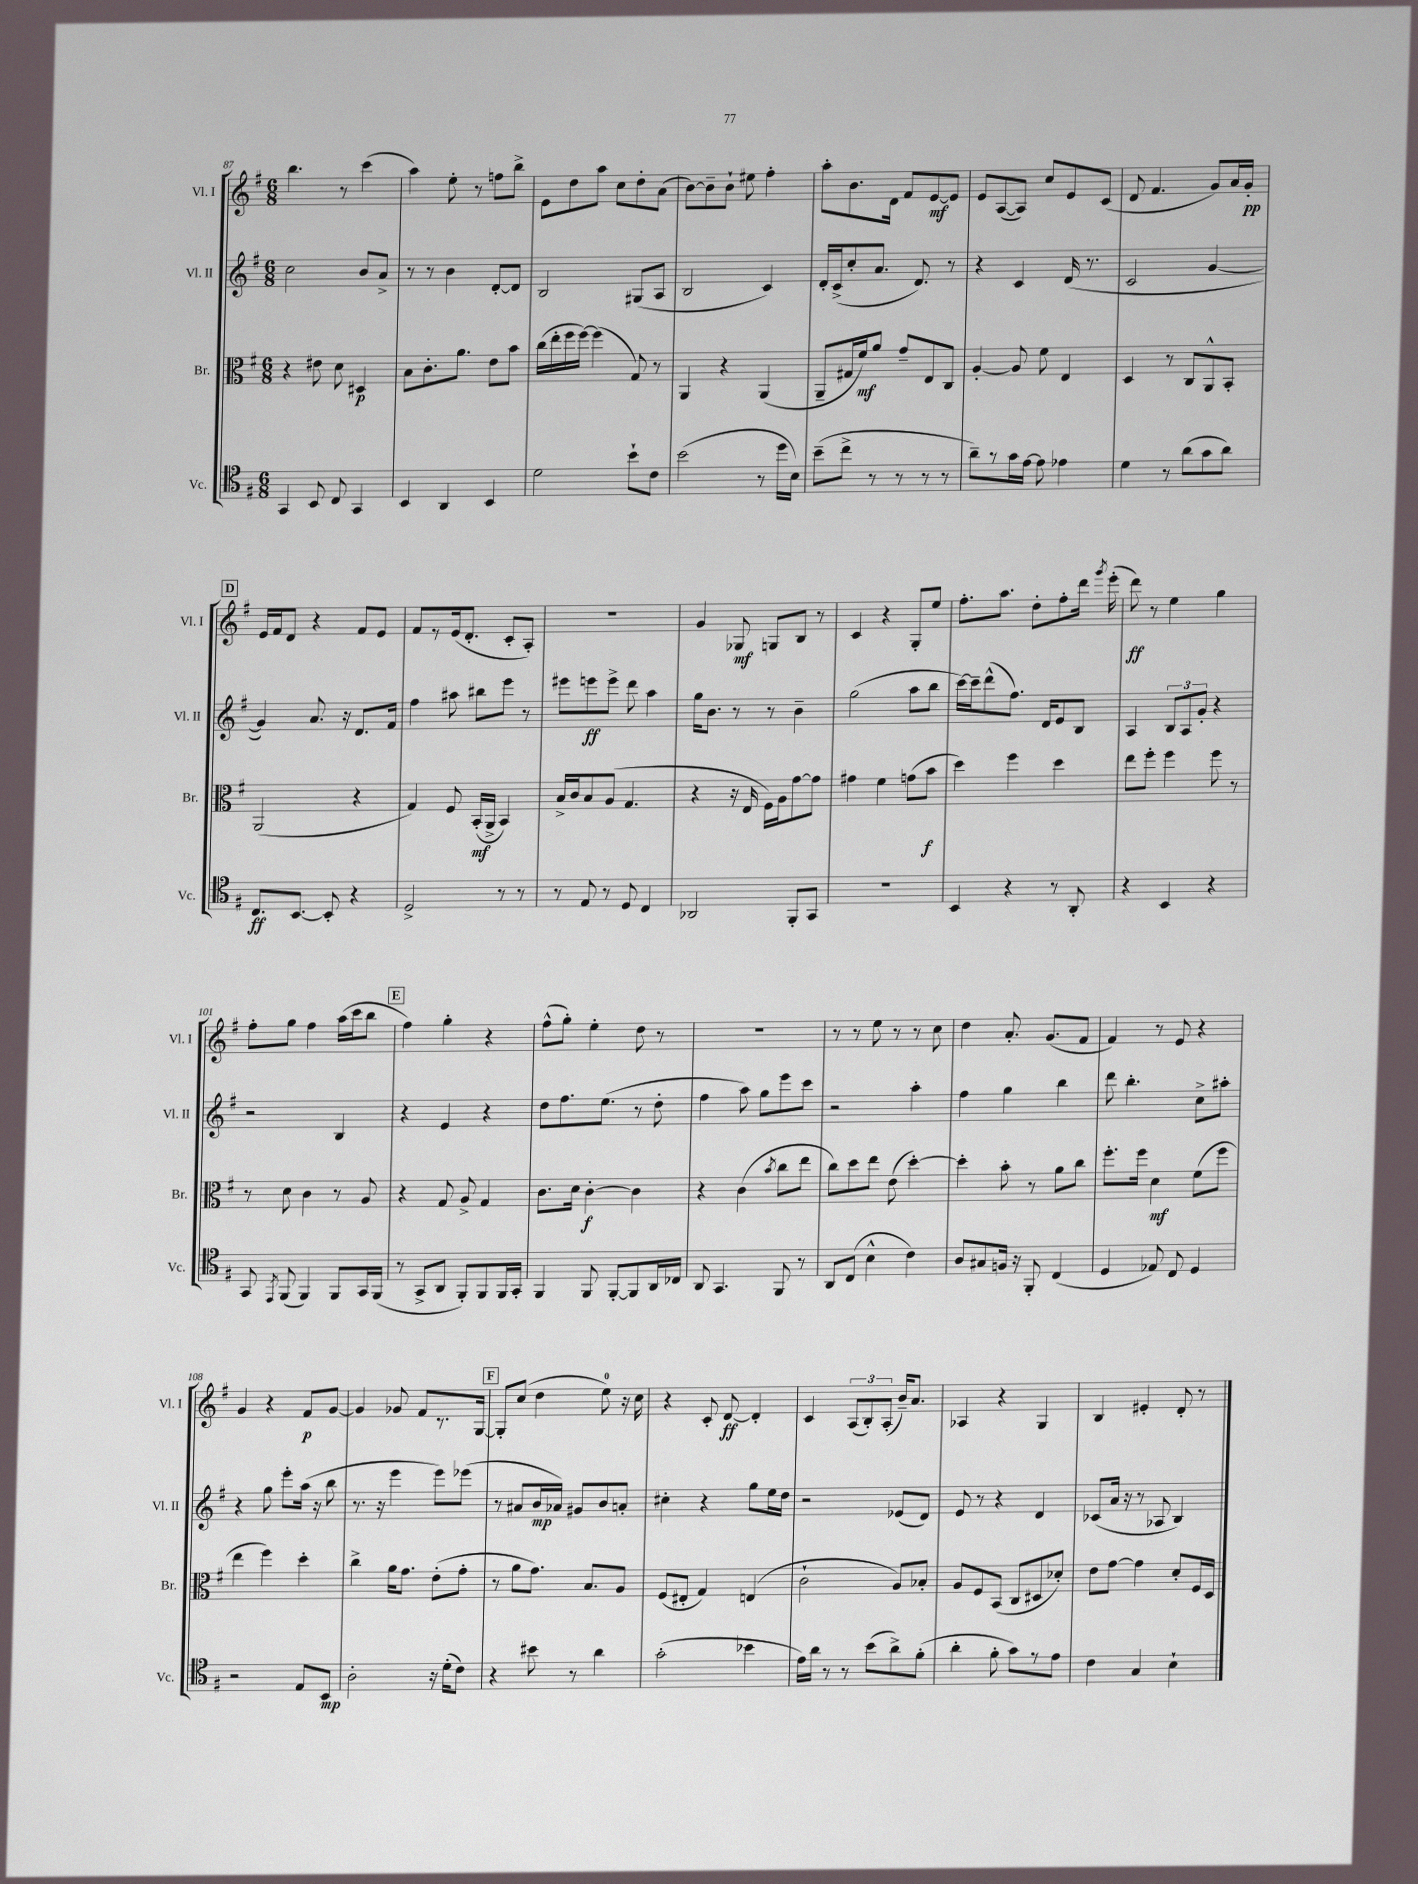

**kern	**dynam	**kern	**dynam	**kern	**dynam	**kern	**dynam
*part4	*part4	*part3	*part3	*part2	*part2	*part1	*part1
*staff4	*staff4	*staff3	*staff3	*staff2	*staff2	*staff1	*staff1
*I"Vc.	*	*I"Br.	*	*I"Vl. II	*	*I"Vl. I	*
*I'Vc.	*	*I'Br.	*	*I'Vl. II	*	*I'Vl. I	*
*clefC4	*	*clefC3	*	*clefG2	*	*clefG2	*
*k[f#]	*	*k[f#]	*	*k[f#]	*	*k[f#]	*
*M6/8	*	*M6/8	*	*M6/8	*	*M6/8	*
=87	=87	=87	=87	=87	=87	=87	=87
4GG/	.	4r	.	2cc\	.	4.bb\	.
8BB/	.	8e#X\	.	.	.	.	.
8C/	.	8d\	.	.	.	8r	.
4GG/	.	4D#X/	p	8b/L	.	(4ccc\	.
.	.	.	.	8a^/J	.	.	.
=88	=88	=88	=88	=88	=88	=88	=88
4BB/	.	8B\L	.	8r	.	4aa\)	.
.	.	8.c'\	.	8r	.	.	.
4AA/	.	.	.	4b\	.	8ee'\	.
.	.	8.a\J	.	.	.	.	.
.	.	.	.	.	.	8r	.
4BB/	.	8e\L	.	[8d'/L	.	8ffn\L	.
.	.	8b\J	.	8d/J]	.	8bb^\J	.
=89	=89	=89	=89	=89	=89	=89	=89
2d\	.	(16cc\LL	.	2B/	.	8e\L	.
.	.	16ee'\	.	.	.	.	.
.	.	16ff#\	.	.	.	8dd\	.
.	.	[16ff#\JJ)	.	.	.	.	.
.	.	(4ff#\]	.	.	.	8aa\J	.
.	.	.	.	.	.	8cc\L	.
8b`\L	.	8G/)	.	(8G#X/L	.	8dd'\	.
8c\J	.	8r	.	8A/J	.	(8a\J	.
=90	=90	=90	=90	=90	=90	=90	=90
(2b\	.	4AA/	.	2B/	.	[8b\L)	.
.	.	.	.	.	.	8b~\]	.
.	.	4r	.	.	.	8b`\J	.
.	.	.	.	.	.	8ee#X\	.
8r	.	(4AA/	.	4c/)	.	4ff#'\	.
16dd\LL	.	.	.	.	.	.	.
16B\JJ)	.	.	.	.	.	.	.
=91	=91	=91	=91	=91	=91	=91	=91
(8b~\L	.	8AA~/L	.	16d'/LL	.	8aa'\L	.
.	.	.	.	(16c^/J	.	.	.
8cc^\J	.	16G#X/L	.	8cc'/	.	8.b\	.
.	.	16f#/J)	mf	.	.	.	.
8r	.	8a/J	.	8.a/J	.	.	.
.	.	.	.	.	.	16d\Jk	.
8r	.	8g~/L	.	.	.	8f#/L	.
.	.	.	.	8.d/)	.	.	.
8r	.	8E/	.	.	.	[8e/	mf
8r	.	8C/J	.	8r	.	8e/J]	.
=92	=92	=92	=92	=92	=92	=92	=92
8a~\L)	.	[4A'/	.	4r	.	8e/L	.
8r	.	.	.	.	.	([8A/	.
16g\L	.	8A/]	.	4c/	.	8A/J])	.
[16e\JJ	.	.	.	.	.	.	.
8e\]	.	8f#\	.	.	.	8cc/L	.
4e-X\	.	4E/	.	(16d/	.	8e/	.
.	.	.	.	8.r	.	.	.
.	.	.	.	.	.	(8c/J	.
=93	=93	=93	=93	=93	=93	=93	=93
4d\	.	4D/	.	2c/	.	8d/	.
.	.	.	.	.	.	4.f#/	.
8r	.	8r	.	.	.	.	.
(8a\L	.	8C/L	.	.	.	.	.
8g\	.	8AA^^/	.	[4g/	.	8g/L)	.
8a\J)	.	8BB'/J	.	.	.	16a/L	.
.	.	.	.	.	.	16g'/JJ	pp
!!LO:LB:g=z
!!LO:REH:place=s1:t=D
=94	=94	=94	=94	=94	=94	=94	=94
8.C/L	ff	(2AA/	.	4g/])	.	16e/LL	.
.	.	.	.	.	.	16f#/J	.
.	.	.	.	.	.	8d/J	.
[8.BB/J	.	.	.	.	.	.	.
.	.	.	.	8.a/	.	4r	.
8BB'/]	.	.	.	.	.	.	.
.	.	.	.	16r	.	.	.
4r	.	4r	.	8.d/L	.	8f#/L	.
.	.	.	.	.	.	8e/J	.
.	.	.	.	16f#/Jk	.	.	.
=95	=95	=95	=95	=95	=95	=95	=95
2D^/	.	4G/)	.	4ff#\	.	8f#/L	.
.	.	.	.	.	.	8r	.
.	.	8F#/	.	8aa#X\	.	(16e/k	.
.	.	.	.	.	.	8.d'/J	.
.	.	(16BB'/LL	mf	8bb#X\L	.	.	.
.	.	16AA^/JJ	.	.	.	.	.
8r	.	4BB/)	.	8eee\J	.	8c'/L	.
8r	.	.	.	8r	.	8A'/J)	.
=96	=96	=96	=96	=96	=96	=96	=96
8r	.	16B^/LL	.	8eee#X\L	.	2.r	.
.	.	16c/J	.	.	.	.	.
8E/	.	8B/	.	8eeen\	ff	.	.
8r	.	(8A/J	.	8eee^\J	.	.	.
8D/	.	4.G/	.	8ddd\	.	.	.
4C/	.	.	.	4aa\	.	.	.
=97	=97	=97	=97	=97	=97	=97	=97
2AA-X/	.	4r	.	16gg\KL	.	4g/	.
.	.	.	.	8.b\J	.	.	.
.	.	16r	.	8r	.	8G-X/	mf
.	.	16E/	.	.	.	.	.
.	.	16F#\LL)	.	8r	.	8Gn/L	.
.	.	16A\J	.	.	.	.	.
8FF#'/L	.	[8g\	.	4b~\	.	8B/J	.
8GG/J	.	8g\J]	.	.	.	8r	.
=98	=98	=98	=98	=98	=98	=98	=98
2.r	.	4g#X\	.	(2gg\	.	4c/	.
.	.	4f#\	.	.	.	4r	.
.	.	(8gn\L	.	8aa\L	.	8G'/L	.
.	.	8b\J	f	8bb\J	.	8ee/J	.
=99	=99	=99	=99	=99	=99	=99	=99
4BB/	.	4dd\)	.	[16ccc\LL)	.	8.ff#'\L	.
.	.	.	.	16ccc~\J]	.	.	.
.	.	.	.	(8ddd^^\	.	.	.
.	.	.	.	.	.	8.aa\J	.
4r	.	4ff#\	.	8.ff#\J)	.	.	.
.	.	.	.	.	.	8dd'\L	.
.	.	.	.	16d/KL	.	.	.
8r	.	4dd\	.	8e/	.	8ff#'\	.
8AA'/	.	.	.	8B/J	.	16ddd\Jk	.
.	.	.	.	.	.	8qggg/	.
.	.	.	.	.	.	(16eee'\	.
=100	=100	=100	=100	=100	=100	=100	=100
4r	.	8ee\L	.	4A/	.	8ddd\)	ff
.	.	8ff#'\J	.	.	.	8r	.
4BB/	.	4ff#\	.	12B/L	.	4ee\	.
.	.	.	.	12A/	.	.	.
.	.	.	.	12g'/J	.	.	.
4r	.	8ff#\	.	4r	.	4gg\	.
.	.	8r	.	.	.	.	.
!!LO:LB:g=z
=101	=101	=101	=101	=101	=101	=101	=101
8GG/	.	8r	.	2r	.	8ff#'\L	.
8qEE/	.	.	.	.	.	.	.
(8FF#/	.	8d\	.	.	.	8gg\J	.
4FF#/)	.	4c\	.	.	.	4ff#\	.
8FF#/L	.	8r	.	4B/	.	(16aa\LL	.
.	.	.	.	.	.	16ccc\J	.
16GG/L	.	8A/	.	.	.	8bb\J	.
(16FF#/JJ	.	.	.	.	.	.	.
!!LO:REH:place=s1:t=E
=102	=102	=102	=102	=102	=102	=102	=102
8r	.	4r	.	4r	.	4ff#\)	.
8GG^/L	.	.	.	.	.	.	.
8AA/J	.	8G/	.	4e/	.	4gg'\	.
8FF#'/L)	.	8A^/	.	.	.	.	.
8FF#/	.	4G/	.	4r	.	4r	.
16FF#/L	.	.	.	.	.	.	.
16GG'/JJ	.	.	.	.	.	.	.
=103	=103	=103	=103	=103	=103	=103	=103
4FF#/	.	8.c\L	.	8dd\L	.	(8ff#^^\L	.
.	.	.	.	8.ff#\	.	8gg'\J)	.
.	.	16d\Jk	.	.	.	.	.
8FF#/	.	[4c'\	f	.	.	4ee'\	.
.	.	.	.	(8.ee\J	.	.	.
[8FF#'/L	.	.	.	.	.	.	.
8FF#/]	.	4c\]	.	8r	.	8dd\	.
16AA/L	.	.	.	8dd'\	.	8r	.
16C-X/JJ	.	.	.	.	.	.	.
=104	=104	=104	=104	=104	=104	=104	=104
8AA/	.	4r	.	4ff#\	.	2.r	.
4.GG/	.	.	.	.	.	.	.
.	.	(4c\	.	8aa\)	.	.	.
.	.	.	.	8gg\L	.	.	.
.	.	8qb/	.	.	.	.	.
8FF#/	.	8cc\L	.	8eee\	.	.	.
8r	.	8ee\J	.	8ccc\J	.	.	.
=105	=105	=105	=105	=105	=105	=105	=105
8AA/L	.	8cc\L)	.	2r	.	8r	.
(8C/J	.	8dd\	.	.	.	8r	.
4B^^\	.	8ee\J	.	.	.	8ee\	.
.	.	(8e\	.	.	.	8r	.
4c\)	.	[4dd'\)	.	4aa'\	.	8r	.
.	.	.	.	.	.	8cc\	.
=106	=106	=106	=106	=106	=106	=106	=106
8A/L	.	4dd'\]	.	4ff#\	.	4dd\	.
8G#X/	.	.	.	.	.	.	.
16Fn/Jk	.	8b'\	.	4gg\	.	8.a'/	.
16r	.	.	.	.	.	.	.
8FF#'/	.	8r	.	.	.	.	.
.	.	.	.	.	.	(8.g/L	.
(4C/	.	8a\L	.	4bb\	.	.	.
.	.	8cc\J	.	.	.	8f#/J	.
=107	=107	=107	=107	=107	=107	=107	=107
4D/	.	8.ff#'\L	.	8ddd\	.	4f#/)	.
.	.	.	.	4.bb'\	.	.	.
.	.	16ff#\Jk	.	.	.	.	.
8E-X/)	.	4d\	mf	.	.	8r	.
8C/	.	.	.	.	.	8e/	.
4D/	.	(8f#\L	.	8cc^\L	.	4r	.
.	.	8ff#\J	.	8aa#X'\J	.	.	.
!!LO:LB:g=z
=108	=108	=108	=108	=108	=108	=108	=108
2r	.	4ee\	.	4r	.	4g/	.
.	.	4ff#\)	.	8gg\	.	4r	.
.	.	.	.	8eee'\L	.	.	.
8E/L	.	4dd'\	.	(16aa\Jk	.	8f#/L	p
.	.	.	.	16r	.	.	.
8BB/J	mp	.	.	8bb\	.	[8g/J	.
=109	=109	=109	=109	=109	=109	=109	=109
2A'\	.	4cc^\	.	8.r	.	4g/]	.
.	.	.	.	16r	.	.	.
.	.	16a\KL	.	4eee\	.	8g-X/	.
.	.	8.g\J	.	.	.	.	.
.	.	.	.	.	.	8f#/L	.
16r	.	(8e'\L	.	8eee\L)	.	8.r	.
(16d'\KL	.	.	.	.	.	.	.
8c\J)	.	8g'\J	.	(8eee-X\J	.	.	.
.	.	.	.	.	.	[16G/Jk	.
!!LO:REH:place=s1:t=F
=110	=110	=110	=110	=110	=110	=110	=110
4r	.	8r	.	8r	.	8G'/L]	.
.	.	8a\L	.	8a#X/L	.	(8cc/J	.
8b#X\	.	8.g\J)	.	16b/L	mp	4dd\	.
.	.	.	.	16a-X/JJ)	.	.	.
8r	.	.	.	8g#X/L	.	.	.
.	.	8.B/L	.	.	.	.	.
4a\	.	.	.	8b/	.	8ee\)	.
.	.	8A/J	.	8an'/J	.	16r	.
.	.	.	.	.	.	16cc\	.
=111	=111	=111	=111	=111	=111	=111	=111
(2g'\	.	(8F#/L	.	4cc#X'\	.	4r	.
.	.	8E#X'/J	.	.	.	.	.
.	.	4G/)	.	4r	.	8c'/	.
.	.	.	.	.	.	[8d/	ff
4b-X\	.	(4En/	.	8gg\L	.	4d'/]	.
.	.	.	.	16ee\L	.	.	.
.	.	.	.	16dd\JJ	.	.	.
=112	=112	=112	=112	=112	=112	=112	=112
16e\LL)	.	2c`\	.	2r	.	4c/	.
16a\JJ	.	.	.	.	.	.	.
8r	.	.	.	.	.	.	.
8r	.	.	.	.	.	(12A/L	.
.	.	.	.	.	.	12B'/)	.
(8b\L	.	.	.	.	.	.	.
.	.	.	.	.	.	(12A'/J	.
8a^\)	.	8A/L)	.	(8e-X/L	.	16b~/KL)	.
.	.	.	.	.	.	8.a/J	.
(8f#'\J	.	8B-X'/J	.	8d/J)	.	.	.
=113	=113	=113	=113	=113	=113	=113	=113
4a'\	.	8A/L	.	8e/	.	4A-X/	.
.	.	8F#/	.	8r	.	.	.
8f#'\	.	(8BB/J	.	4r	.	4r	.
8g\L)	.	8C/L	.	.	.	.	.
8r	.	8D#X/	.	4d/	.	4G/	.
8e\J	.	8d-X'/J)	.	.	.	.	.
=114	=114	=114	=114	=114	=114	=114	=114
4c\	.	8e\L	.	(8c-X/L	.	4B/	.
.	.	[8g\J	.	16a/Jk	.	.	.
.	.	.	.	16r	.	.	.
4G/	.	4g\]	.	8r	.	4e#X'/	.
.	.	.	.	8A-X/	.	.	.
4B`\	.	8d'/L	.	4B/)	.	8d'/	.
.	.	16F#/L	.	.	.	8r	.
.	.	16D/JJ	.	.	.	.	.
==	==	==	==	==	==	==	==
*-	*-	*-	*-	*-	*-	*-	*-
